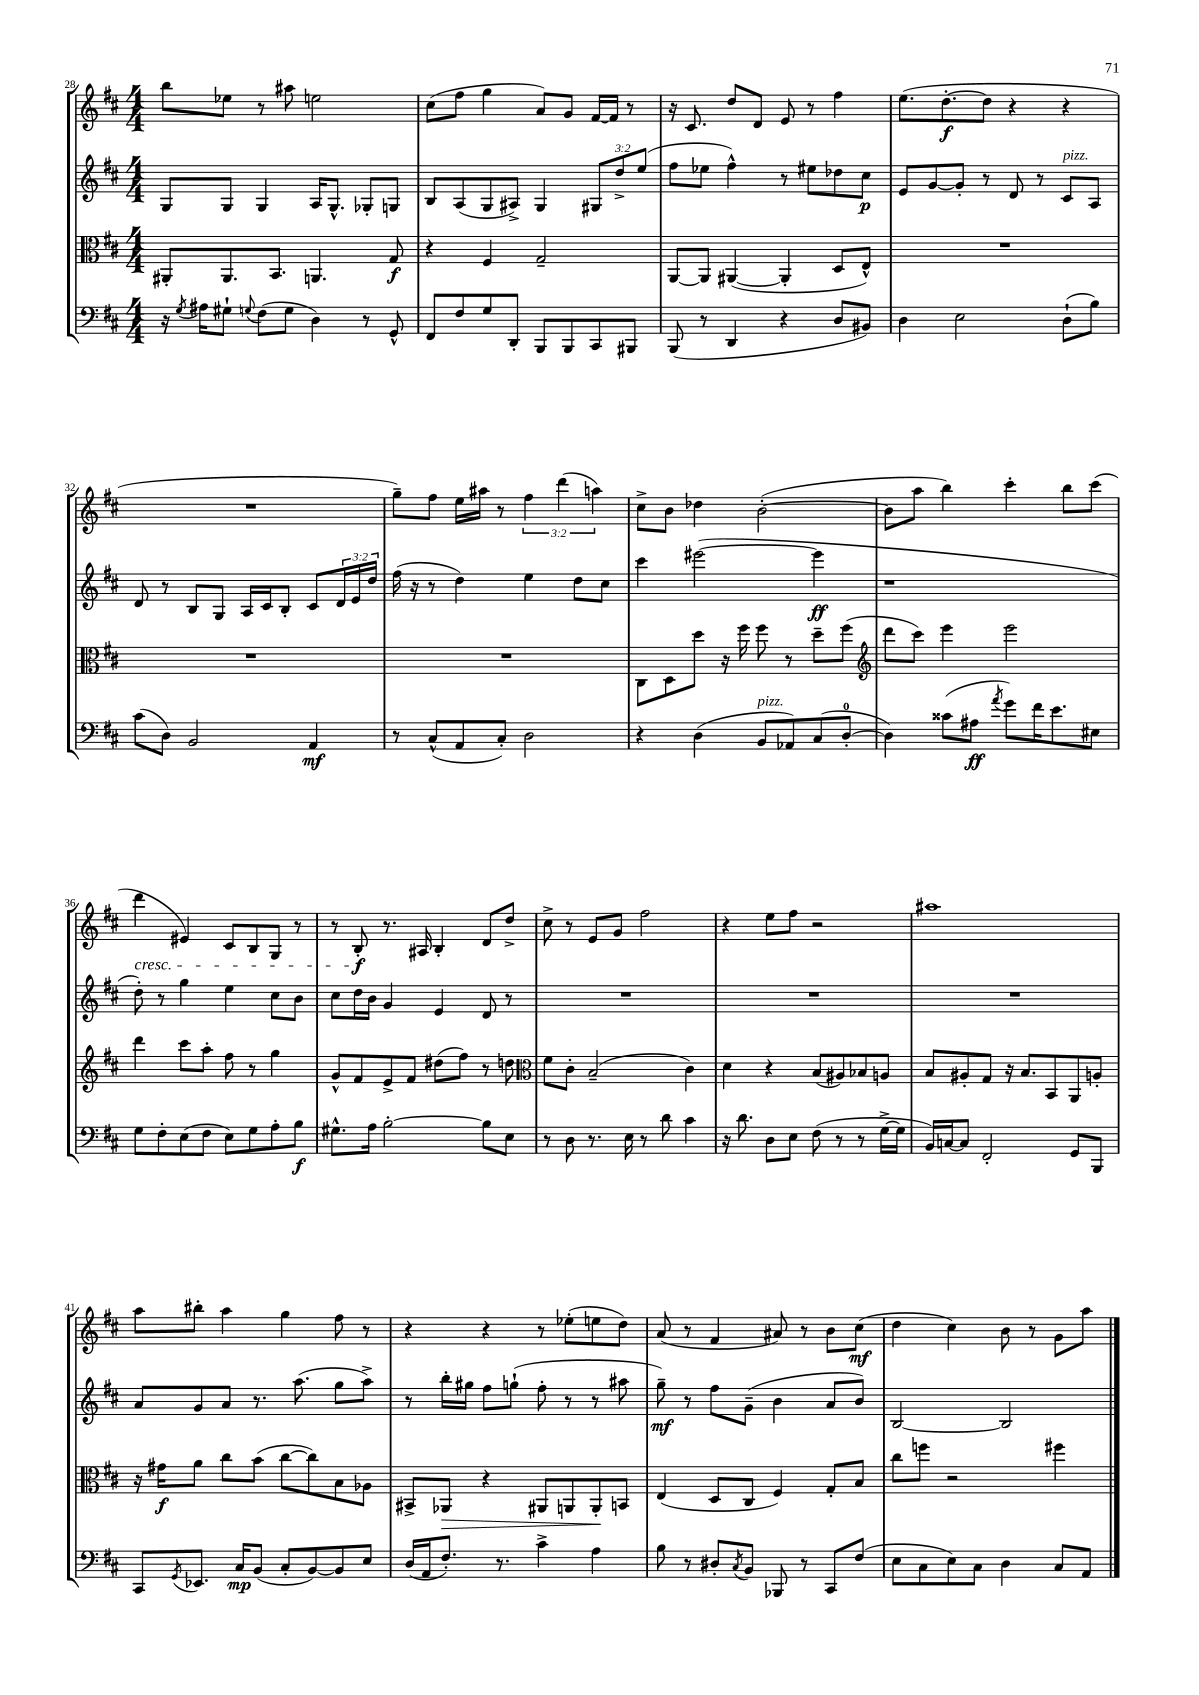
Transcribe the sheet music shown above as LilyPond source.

<<
\new StaffGroup <<
\new Staff = "s0" {
    \clef treble \key d \major \numericTimeSignature \time 4/4 \override Staff.TupletNumber.text = #tuplet-number::calc-fraction-text
    b''8 ees''8 r8 ais''8 e''2 |
    cis''8( fis''8 g''4 a'8) g'8 fis'16~ fis'16 r8 |
    r16 cis'8. d''8 d'8 e'8 r8 fis''4 |
    e''8.( d''8.~-.\f d''8 r4 r4 |
    R1 |
    g''8--) fis''8 e''16 ais''16 r8 \tuplet 3/2 { fis''4 d'''4( a''4) } |
    cis''8-> b'8 des''4 b'2~-.( |
    b'8 a''8 b''4) cis'''4-. b''8 cis'''8( |
    d'''4\cresc eis'4) cis'8 b8 g8 r8 |
    r8 b8-.\f\! r8. ais16 b4-. d'8 d''8-> |
    cis''8-> r8 e'8 g'8 fis''2 |
    r4 e''8 fis''8 r2 |
    ais''1 |
    a''8 bis''8-. a''4 g''4 fis''8 r8 |
    r4 r4 r8 ees''8-.( e''8 d''8) |
    a'8( r8 fis'4 ais'8) r8 b'8 cis''8\mf( |
    d''4 cis''4) b'8 r8 g'8 a''8 \bar "|." |
}
\new Staff = "s1" {
    \clef treble \key d \major \numericTimeSignature \time 4/4 \override Staff.TupletNumber.text = #tuplet-number::calc-fraction-text
    g8 g8 g4 a16 g8.-^ ges8-. g8 |
    b8 a8( g8 ais8->) g4 \tuplet 3/2 { gis8 d''8-> e''8( } |
    fis''8 ees''8 fis''4-^) r8 eis''8 des''8 cis''8\p |
    e'8 g'8~ g'8-. r8 d'8 r8 cis'8^\markup { \italic "pizz." } a8 |
    d'8 r8 b8 g8 a16 cis'16 b8-. cis'8 \tuplet 3/2 { d'16 e'16 d''16 } |
    fis''16( r16 r8 d''4) e''4 d''8 cis''8 |
    cis'''4 eis'''2~( eis'''4\ff |
    r1 |
    d''8-.) r8 g''4 e''4 cis''8 b'8 |
    cis''8 d''16 b'16 g'4 e'4 d'8 r8 |
    R1 |
    R1 |
    R1 |
    a'8 g'8 a'8 r8. a''8.( g''8 a''8->) |
    r8 b''16-. gis''16 fis''8 g''8-!( fis''8-. r8 r8 ais''8 |
    g''8--\mf) r8 fis''8 g'8--( b'4 a'8 b'8) |
    b2~ b2 \bar "|." |
}
\new Staff = "s2" {
    \clef alto \key d \major \numericTimeSignature \time 4/4
    ais,8-. ais,8. b,8. a,4. g8\f |
    r4 fis4 g2-- |
    a,8~ a,8 ais,4~( ais,4-. d8 e8-^) |
    R1 |
    R1 |
    R1 |
    cis8 d8 d''8 r16 fis''16 fis''8 r8 d''8-- fis''8( |
    \clef treble d'''8 cis'''8) e'''4 e'''2 |
    d'''4 cis'''8 a''8-. fis''8 r8 g''4 |
    g'8-^ fis'8 e'8-> fis'8 dis''8( fis''8) r8 d''8 |
    \clef alto fis'8 cis'8-. b2--( cis'4) |
    d'4 r4 b8( ais8) bes8 a8 |
    b8 ais8-. g8 r16 b8. b,8 a,8 a8-. |
    r16 gis'16\f a'8 cis''8 b'8( cis''8~ cis''8) b8 aes8 |
    bis,8-> aes,8\> r4 ais,8 a,8 a,8-.\! b,8 |
    e4( d8 cis8 fis4) g8-. b8 |
    cis''8 f''8 r2 fis''4 \bar "|." |
}
\new Staff = "s3" {
    \clef bass \key d \major \numericTimeSignature \time 4/4
    r16 \acciaccatura { g8 } ais16 gis8-! \appoggiatura { g8 } fis8( g8 d4) r8 g,8-^ |
    fis,8 fis8 g8 d,8-. b,,8 b,,8 cis,8 bis,,8 |
    b,,8( r8 d,4 r4 d8 bis,8) |
    d4 e2 d8-!( b8) |
    cis'8( d8) b,2 a,4\mf |
    r8 cis8-^( a,8 cis8-.) d2 |
    r4 d4( b,8^\markup { \italic "pizz." } aes,8) cis8( d8-0~-. |
    d4) cisis'8( ais8\ff \acciaccatura { a'8 } g'8) fis'16 e'8. eis8 |
    g8 fis8-. e8( fis8 e8) g8 a8-. b8\f |
    gis8.-^ a16 b2~-. b8 e8 |
    r8 d8 r8. e16 r8 d'8 cis'4 |
    r16 d'8. d8 e8 fis8( r8 r8 g16~-> g16 |
    b,16) c16~ c8 fis,2-. g,8 b,,8 |
    cis,8 \acciaccatura { g,8 } ees,8. cis16\mp b,8( cis8-. b,8~) b,8 e8 |
    d16( a,16 fis8.-.) r8. cis'4-> a4 |
    b8 r8 dis8-. \acciaccatura { cis8 } b,8 bes,,8 r8 cis,8 fis8( |
    e8 cis8 e8) cis8 d4 cis8 a,8 \bar "|." |
}
>>
>>
\layout { \context { \Score currentBarNumber = #28 } }
